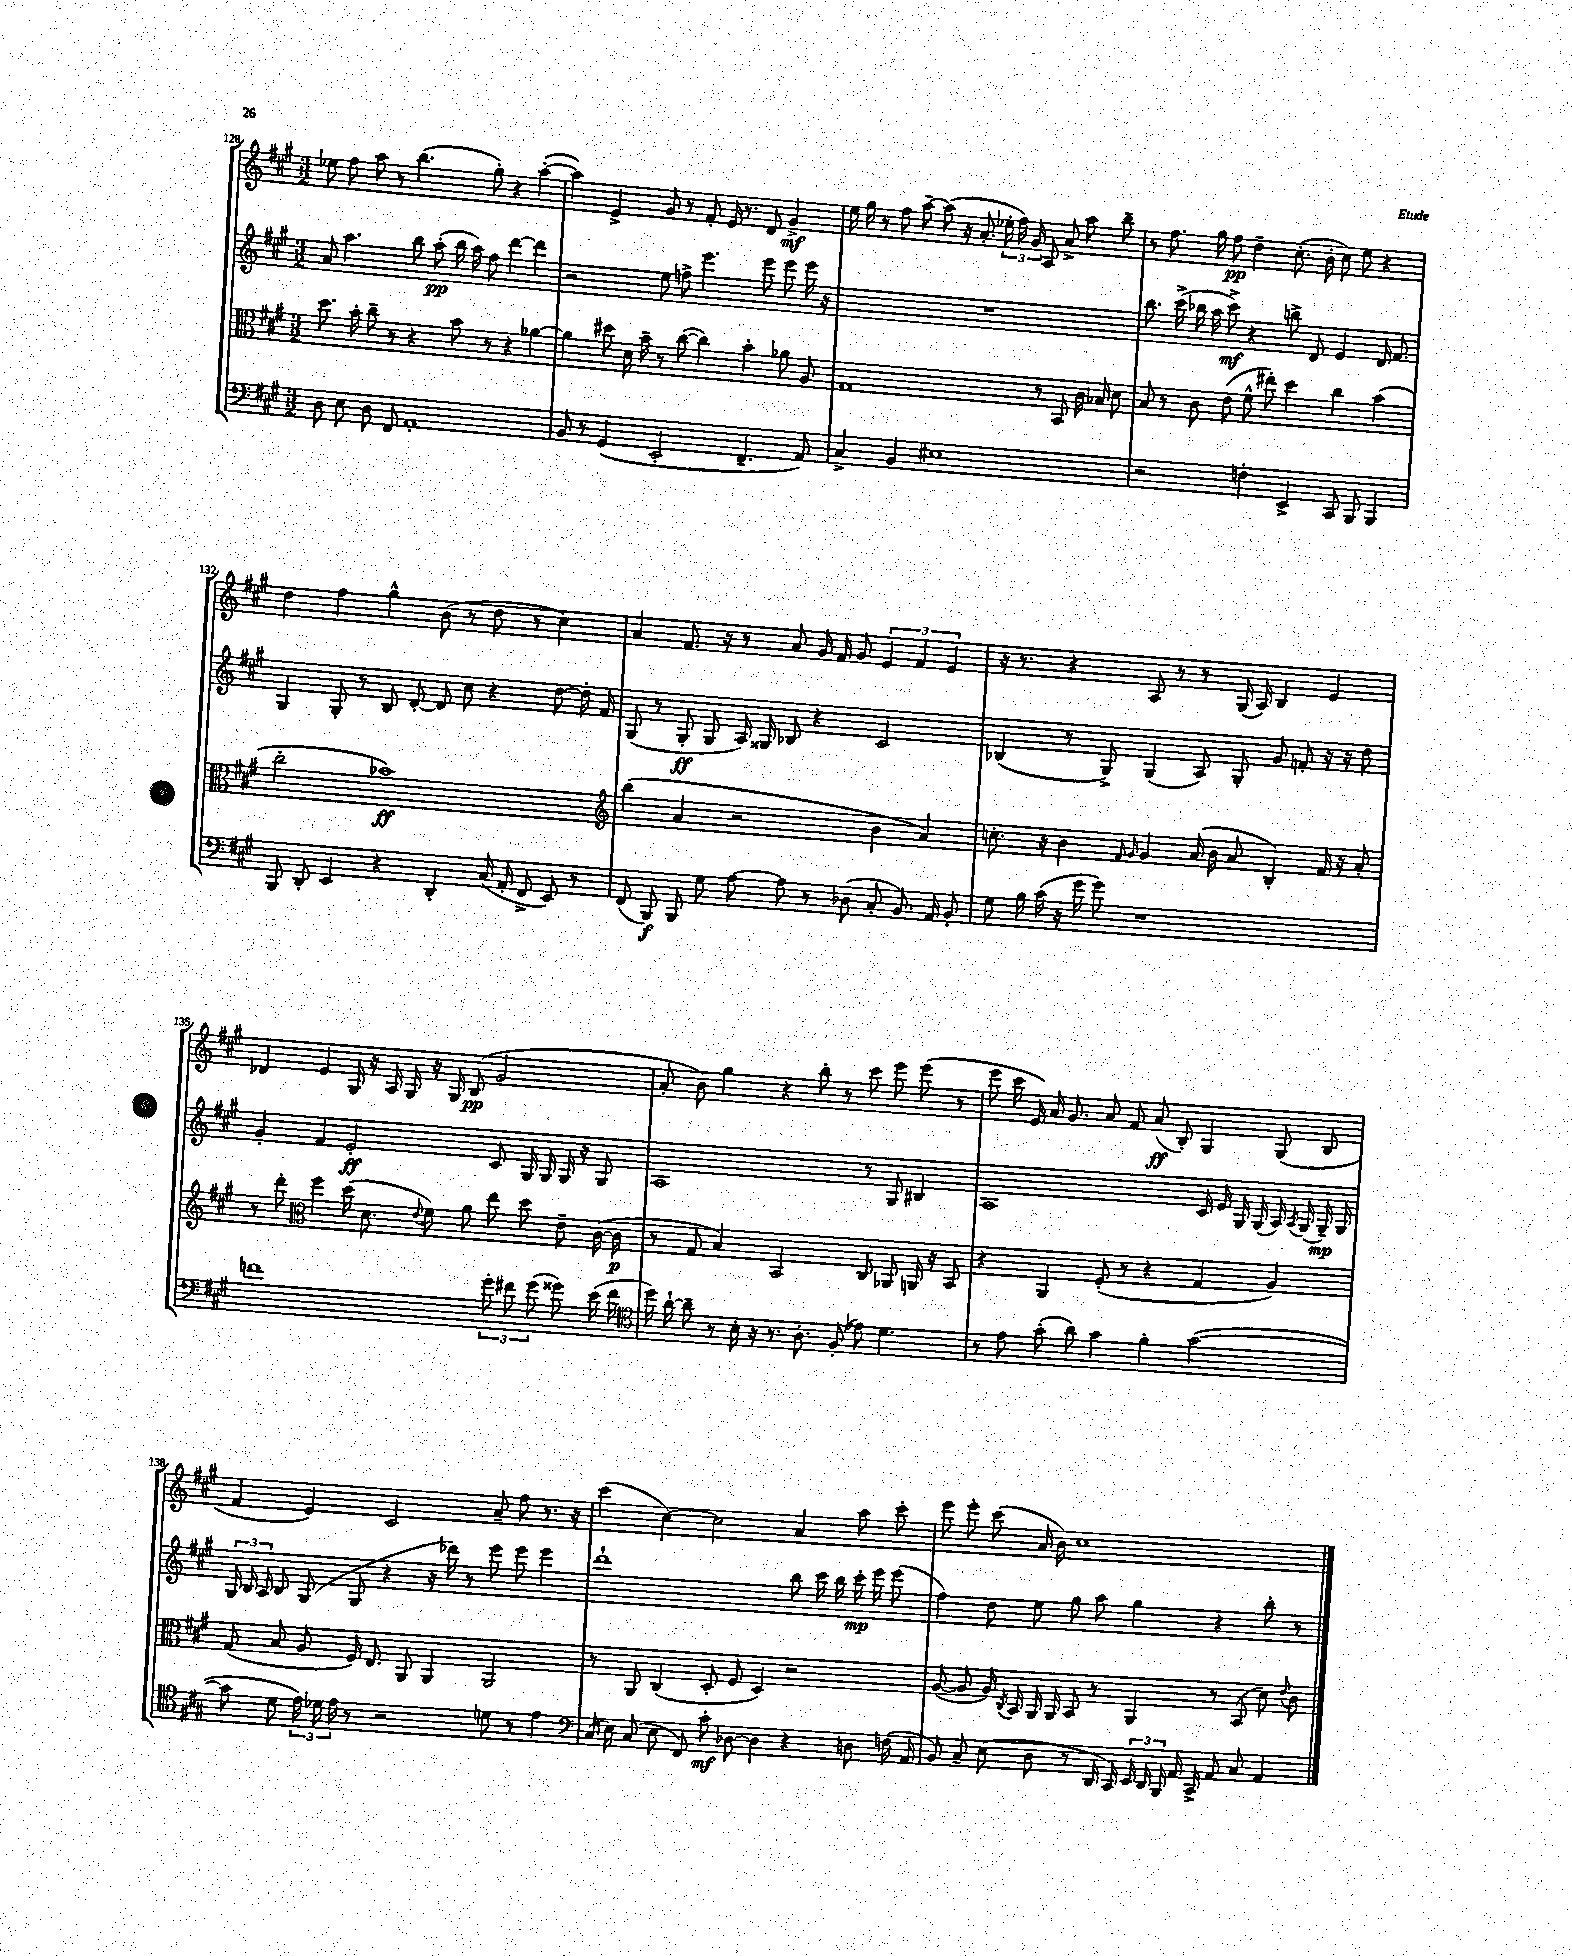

**kern	**kern	**kern	**kern
*staff4	*staff3	*staff2	*staff1
*clefF4	*clefC3	*clefG2	*clefG2
*k[f#c#g#]	*k[f#c#g#]	*k[f#c#g#]	*k[f#c#g#]
*M3/2	*M3/2	*M3/2	*M3/2
8D	8.dd	8a	8ee-
8E	.	4.aa	8ff#
.	16b'	.	.
8D	8cc#~	.	8aa
8FF#	8r	.	8r
1AA'	4r	8bb	(4.bb
.	.	(8aa'	.
.	8b	16bb	.
.	.	16aa)	.
.	8r	8ff#	8gg#')
.	4r	[4ddd	4r
.	[4a-	4ddd]	([4aa'
=	=	=	=
8BB	4a-]	2r	4aa])
8r	.	.	.
(4GG#	8dd#	.	4e^
.	16d	.	.
.	16b~	.	.
2EE'	8r	8ee	8g#
.	([8cc#	8ff^	8r
.	4cc#])	4.eee	8f#'
.	.	.	16e
.	.	.	8.r
4.FF#~	4b'	.	.
.	.	8eee	8d
.	8a-	8eee	4g#^
8AA)	8A	16eee	.
.	.	16r	.
=	=	=	=
4C#^	1G#	1.r	16ee
.	.	.	16gg#
.	.	.	8r
4BB	.	.	8ff#
.	.	.	[8aa~
1E#	.	.	(8aa]
.	.	.	16r
.	.	.	8.a'
.	.	.	24ee-'
.	.	.	24ff#)
.	.	.	24g#
.	8r	.	8A
.	8BB	.	8a^
.	16c#	.	8aa
.	16B-	.	.
.	8d	.	8bb~
=	=	=	=
2r	8B	8.bb	8r
.	8r	.	8.ff#
.	.	(16ccc#^	.
.	8c#	16bb-	.
.	.	16aa	16gg#
.	(8e	8ccc#^)	8ff#
4F'	8f#^^	4r	4dd~
.	8ee#')	.	.
4EE^	4dd	8bb^	(8.cc#'
.	.	8d	.
.	.	.	16b'
8CC#	4cc#	4e	8cc#)
8BBB	.	.	8ee
4BBB	(4b	16d	4r
.	.	8.f#	.
=	=	=	=
8BBB	2cc#'	4G#	4dd
8DD'	.	.	.
4EE	.	8G#'	4ff#
.	.	8r	.
4r	1b-)	8B	4gg#^^
.	.	[8d'	.
4DD'	.	8d]	(8b
.	.	8cc#	8r
(16C#	.	4r	8dd
16AA'	.	.	.
8FF#^	.	.	8r
8EE)	.	[8dd	4cc#)
8r	.	16dd']	.
.	.	16f#	.
=	=	=	=
*	*clefG2	*	*
(8FF#	(4bb	(8G#	4a
8BBB)	.	8r	.
8BBB	4a	8G#'	8.f#
8G#	.	8G#	.
.	.	.	16r
[8A	2r	16A)	8r
.	.	16G##	.
8A]	.	8B-	8a
8r	.	4r	16g#
.	.	.	16f#
(8D-	.	.	8g#
8C#'	4b	2c#	6e
8.BB)	.	.	.
.	.	.	6f#
.	4a)	.	.
16AA	.	.	.
.	.	.	6e
8BB'	.	.	.
=	=	=	=
8G#	8.cc'	(4B-	16r
.	.	.	8.r
16B	.	.	.
(16c#	16r	.	.
16r	4b	8r	4r
16g#	.	.	.
8g#)	.	8G#^)	.
.	16qqf#	.	.
.	16qqg#	.	.
1r	4g#	(4G#	8A
.	.	.	8r
.	(16a	8A)	8r
.	16b	.	.
.	8a	8G#'	(16G#
.	.	.	16A)
.	4B')	8g#	4B
.	.	8f'	.
.	16f#	16r	4e
.	16r	16r	.
.	8a'	8dd	.
=	=	=	=
1f	8r	4g#'	4d-
.	8ddd'	.	.
*	*clefC3	*	*
.	4ff#	4f#	4e
.	(16dd	2e'	16G#
.	8.d	.	16r
.	.	.	16A
.	.	.	16G#
.	8qqe	.	.
.	8f#)	.	16r
.	.	.	16G#
.	8a	.	(8B
12g#'	8ee	8c#	2g#
12f#	.	.	.
.	8dd	16G#	.
(12g#	.	.	.
.	.	16G#	.
8g##)	8e~	16G#	.
.	.	16r	.
(16e	([16c#	8G#	.
16f#	16c#]	.	.
=	=	=	=
*clefC4	*	*	*
16dd)	8r	1A	8a'
[16a`	.	.	.
8a~]	8G#	.	8b)
8r	4B)	.	4gg#
16B'	.	.	.
16r	.	.	.
8.r	2BB	.	4r
8.A'	.	.	.
.	.	.	8bb'
(8F#'	.	.	8r
8e-)	8C#	8r	8ccc#
4.d	8AA-	8G#	8eee
.	16AA	4B#	(8eee
.	16r	.	.
.	8BB	.	8r
=	=	=	=
8r	4r	1A	8eee
8e	.	.	16ccc#
.	.	.	16e)
(8g#'	4AA	.	16a
.	.	.	8.g#
8a)	.	.	.
4g#	(8F#'	.	8a
.	8r	.	8f#
4f#'	4r	.	(8a
.	.	.	8B')
([2g#	4G#	16c#	4G#
.	.	16e	.
.	.	16G#	.
.	.	(16G#	.
.	4A)	16A)	(8G#
.	.	8qA	.
.	.	(16G#	.
.	.	16G#~)	8B
.	.	16G#	.
=	=	=	=
8g#]	(8G#	24G#	4f#
.	.	24B	.
.	.	24A	.
8d	8B	8B	.
24e)	8A	(8G#	4e)
24d-	.	.	.
24e	.	.	.
8r	16F#)	8G#	.
.	8.E	.	.
2r	.	4r	2c#
.	8AA	.	.
.	4AA	16r	.
.	.	16ddd-)	.
.	.	8r	.
8d	2AA	8eee	8a~
8r	.	8eee	8ff#
4e	.	4eee	8.r
.	.	.	16r
=	=	=	=
*clefF4	*	*	*
(16C#	8r	1ddd`	(4ccc#
16E)	.	.	.
(8C#	8AA	.	.
8E	(4C#	.	[4cc#)
8FF#)	.	.	.
8c#'	8D'	.	2cc#]
[8D-	8F#	.	.
4D-]	4D)	.	.
4r	2r	8bb	4a
.	.	16ccc#	.
.	.	16bb	.
8D	.	16ccc#'	8aa
.	.	16eee	.
(16F	.	(8eee	8ccc#'
16AA	.	.	.
=	=	=	=
8BB)	([8A	4ff#)	8eee
8C#~	8A]	.	8eee'
(8E	16A)	8dd	(8ccc#
.	8qC#	.	.
.	16BB	.	.
8D	16AA	8ee	16a
.	16AA	.	16b)
8r	8BB	8gg#	1cc#
16DD	8r	8aa	.
16CC#)	.	.	.
24EE	4AA	4gg#	.
24DD	.	.	.
24BBB	.	.	.
16AA	.	.	.
16CC#^	.	.	.
8AA	8r	4r	.
8C#	(8BB	.	.
4AA	8d)	8bb'	.
.	8qqe	.	.
.	8c#	8r	.
==	==	==	==
*-	*-	*-	*-
